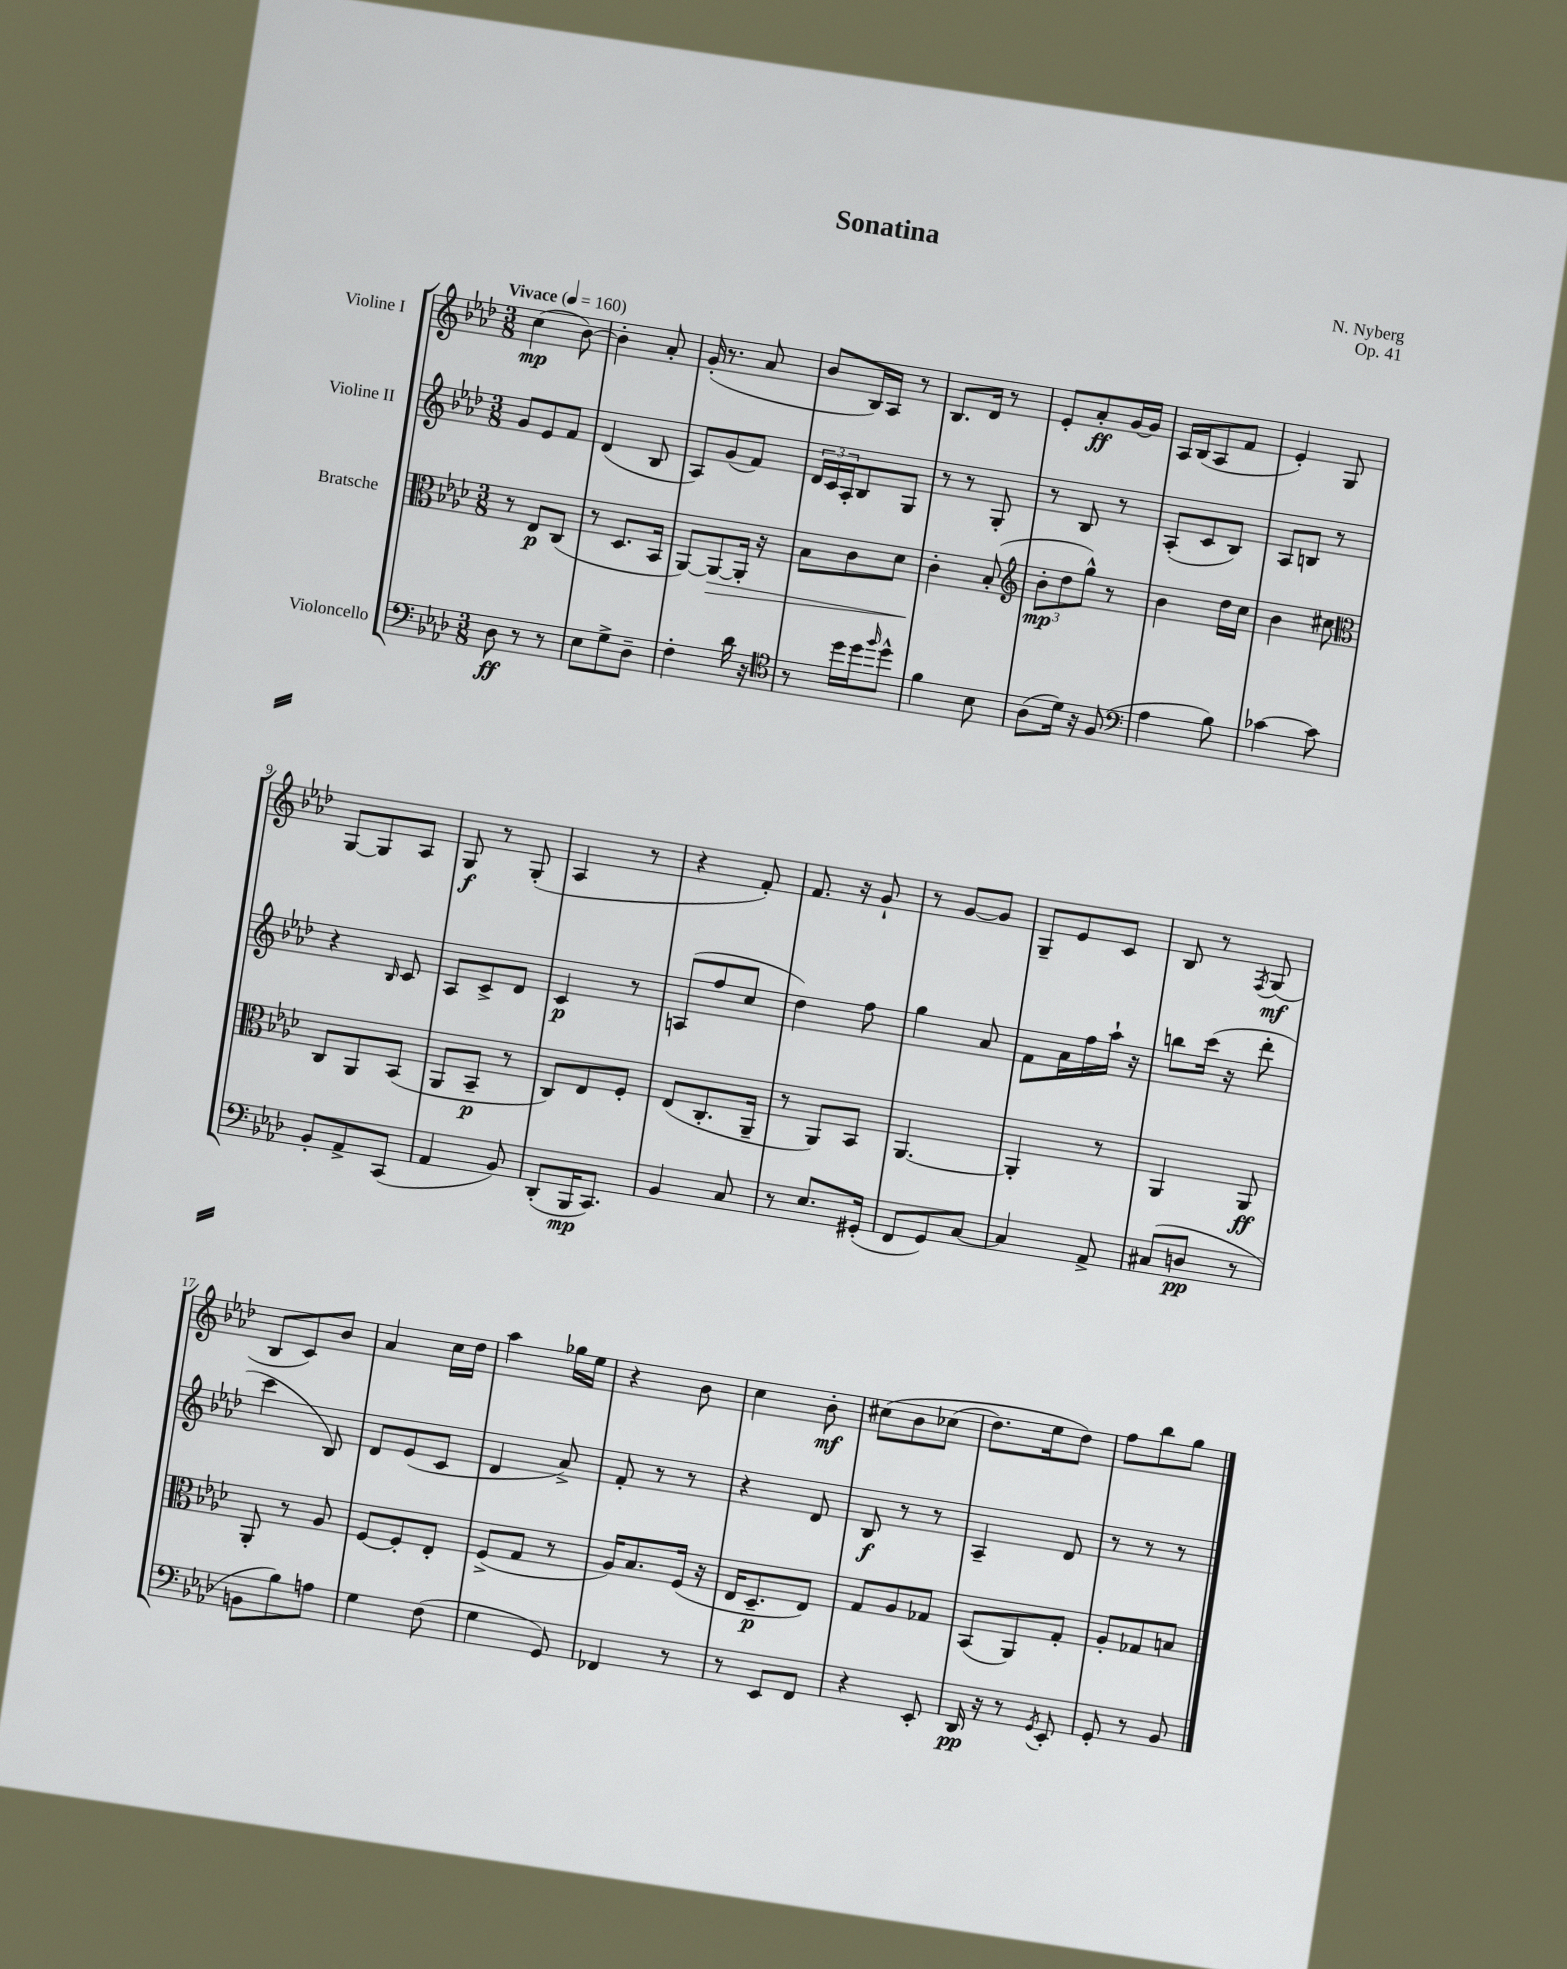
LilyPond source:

\header { title = "Sonatina" composer = "N. Nyberg" opus = "Op. 41" }
<<
\new StaffGroup <<
\new Staff = "s0" \with { instrumentName = "Violine I" } {
    \clef treble \key aes \major \numericTimeSignature \time 3/8 \tempo "Vivace" 4 = 160
    c''4\mp( bes'8~) |
    bes'4-. aes'8-. |
    g'16-.( r8. aes'8 |
    bes'8 bes16) aes16 r8 |
    bes8. des'16 r8 |
    ees'8-. aes'8-.\ff g'16~ g'16 |
    aes16 bes16( aes8 f'8 |
    ees'4-.) g8 |
    g8~ g8 aes8 |
    g8\f r8 g8-.( |
    aes4 r8 |
    r4 f'8-.) |
    f'8. r16 g'8-! |
    r8 g'8~ g'8 |
    g8-- ees'8 c'8 |
    bes8 r8 \acciaccatura { f8 } g8\mf( |
    bes8 c'8) bes'8 |
    aes'4 c''16 des''16 |
    aes''4 ges''16 ees''16 |
    r4 bes'8 |
    c''4 bes'8-.\mf |
    cis''8\( bes'8 ces''8( |
    des''8.) ees''16 des''8\) |
    f''8 bes''8 g''8 \bar "|." |
}
\new Staff = "s1" \with { instrumentName = "Violine II" } {
    \clef treble \key aes \major \numericTimeSignature \time 3/8
    g'8 ees'8 f'8 |
    des'4( bes8 |
    aes8) g'8( f'8) |
    \tuplet 3/2 { des'16 c'16 aes16-. } bes8 g8 |
    r8 r8 g8-. |
    r8 bes8 r8 |
    aes8-.( c'8 bes8) |
    aes8 b8 r8 |
    r4 \grace { bes16 } c'8 |
    aes8 c'8-> des'8 |
    c'4\p r8 |
    a8( f''8 c''8 |
    des''4) f''8 |
    g''4 aes'8 |
    f'8 aes'16 f''16 aes''16-! r16 |
    b''8 c'''16( r16 des'''8-. |
    c'''4 bes8) |
    des'8 ees'8( c'8 |
    des'4 aes'8->) |
    f'8-. r8 r8 |
    r4 des'8 |
    bes8\f r8 r8 |
    aes4-- des'8 |
    r8 r8 r8 \bar "|." |
}
\new Staff = "s2" \with { instrumentName = "Bratsche" } {
    \clef alto \key aes \major \numericTimeSignature \time 3/8
    r8 ees8\p c8( |
    r8 des8. bes,16 |
    aes,8~) aes,8~\> aes,16-. r16 |
    bes8 c'8 des'8 |
    c'4-.\! bes8-.( |
    \clef treble \tuplet 3/2 { bes'8-.\mp des''8 g''8-^) } r8 |
    bes'4 des''16 c''16 |
    bes'4 cis''8 |
    \clef alto c8 aes,8 bes,8( |
    aes,8 bes,8--\p r8 |
    c8) ees8 f8-. |
    ees8( c8.-. aes,16-- |
    r8 aes,8) bes,8 |
    aes,4.~ |
    aes,4-. r8 |
    aes,4 aes,8\ff |
    aes,8-. r8 aes8 |
    f8~ f8-. ees8-. |
    f8->( g8 r8 |
    aes16) bes8. f16( r16 |
    ees16 des8.--\p ees8) |
    g8 aes8 ges8 |
    bes,8( aes,8) g8-. |
    aes8-. ges8 b8 \bar "|." |
}
\new Staff = "s3" \with { instrumentName = "Violoncello" } {
    \clef bass \key aes \major \numericTimeSignature \time 3/8
    des8\ff r8 r8 |
    ees8 g8-> des8-- |
    f4-. des'16 r16 |
    \clef tenor r8 des''16 des''16 \grace { f''16 } des''8-^ |
    f'4 bes8 |
    aes8( des'16) r16 f8( |
    \clef bass aes4 bes8) |
    ces'4~ ces'8 |
    bes,8-. aes,8-> c,8( |
    aes,4 bes,8) |
    des,8-.( bes,,16\mp c,8.) |
    bes,4 c8 |
    r8 ees8. gis,16-.( |
    f,8 g,8) c8~ |
    c4 aes,8-> |
    cis8( d8\pp r8 |
    b,8 bes8) a8 |
    g4 f8( |
    g4 g,8) |
    fes,4 r8 |
    r8 ees,8 f,8 |
    r4 ees,8-. |
    des,16\pp r16 r8 \acciaccatura { g,8 } ees,8-. |
    g,8-. r8 bes,8 \bar "|." |
}
>>
>>
